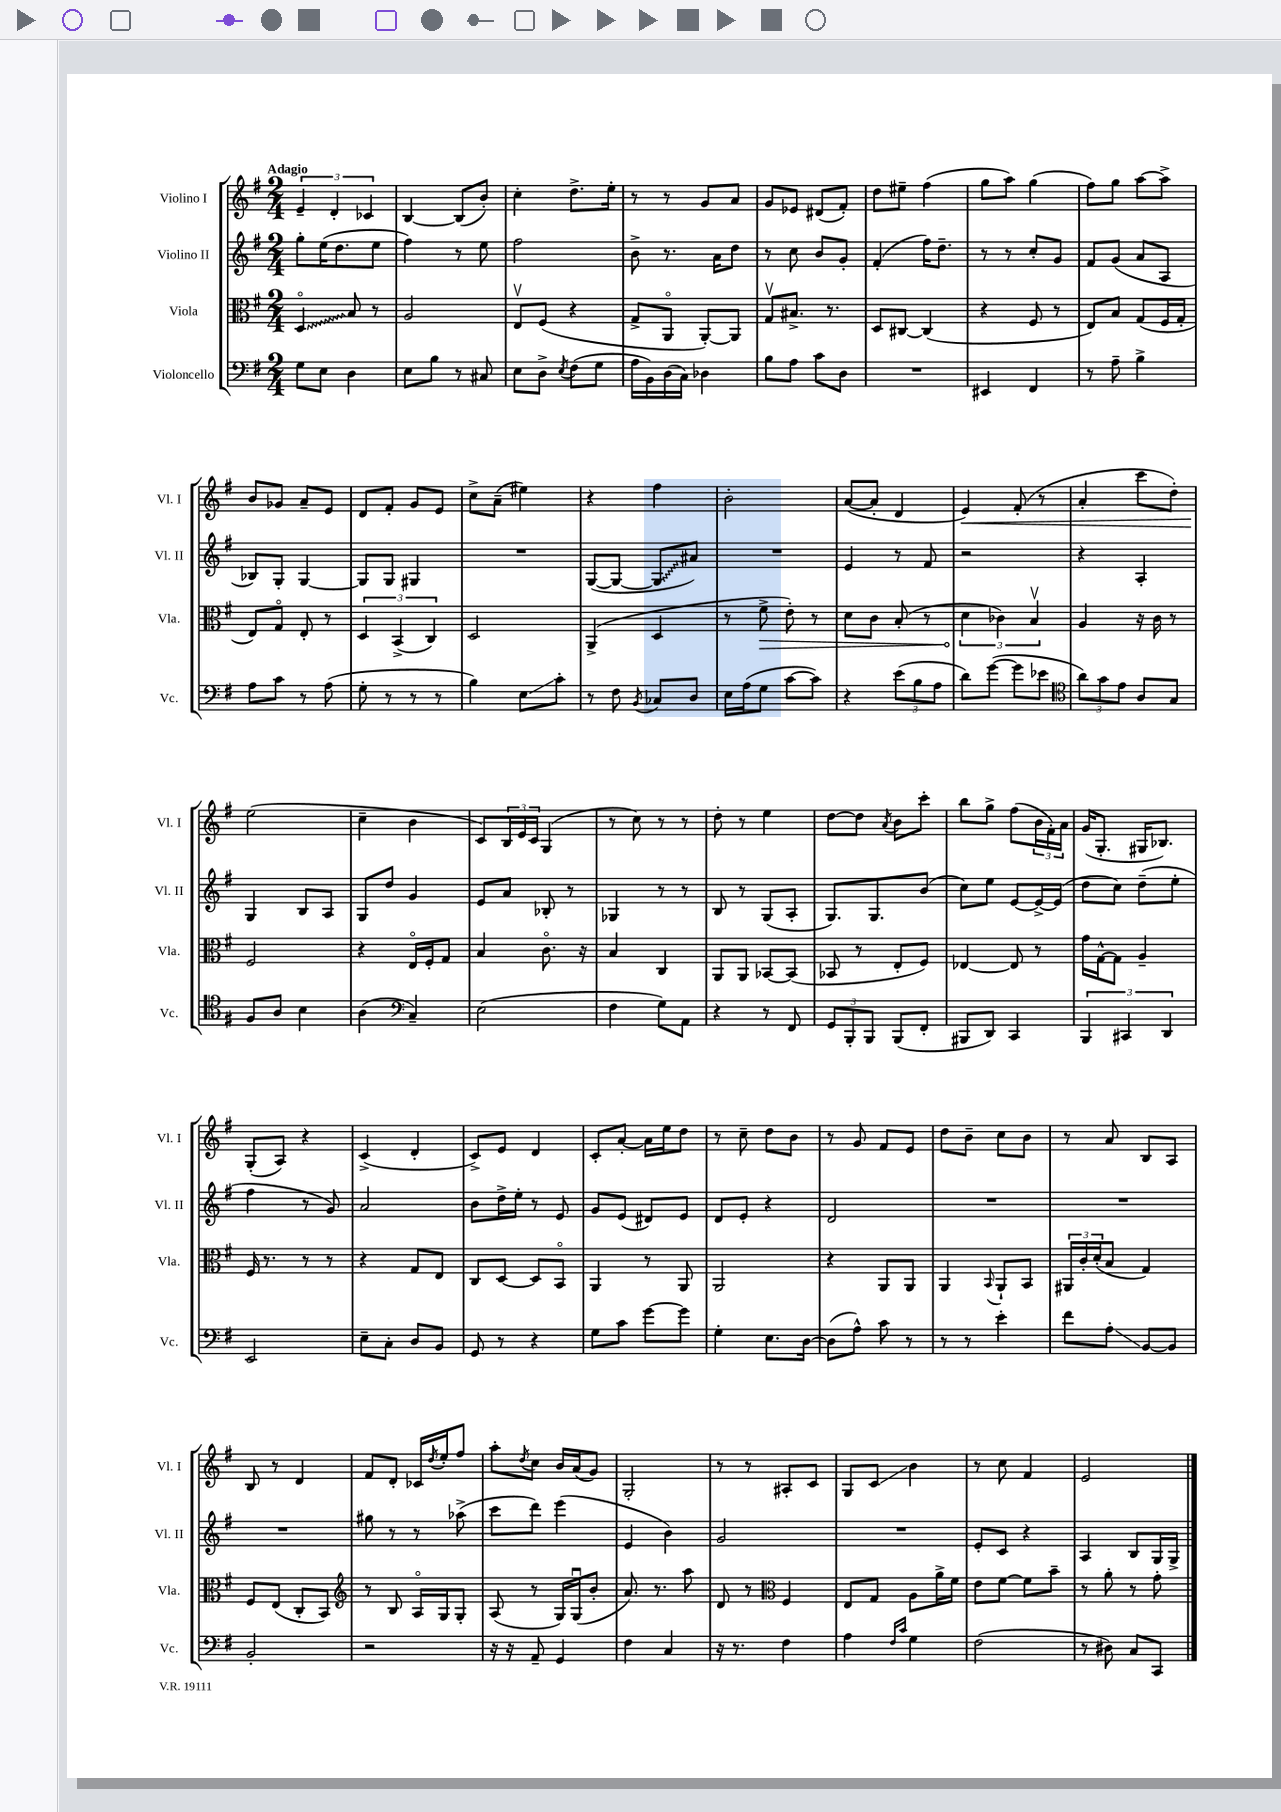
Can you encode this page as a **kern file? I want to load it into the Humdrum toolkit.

**kern	**kern	**kern	**kern
*staff4	*staff3	*staff2	*staff1
*clefF4	*clefC3	*clefG2	*clefG2
*k[f#]	*k[f#]	*k[f#]	*k[f#]
*M2/4	*M2/4	*M2/4	*M2/4
8G	4Do	8gg'	6e~
8E	.	(16ee	.
.	.	.	6d'
.	.	8.dd	.
4D	8B	.	.
.	.	.	6c-
.	8r	8ee	.
=	=	=	=
8E	2A	4ff#)	[4B
8B	.	.	.
8r	.	8r	(8B]
8C#	.	8ee	8b')
=	=	=	=
8E	8Ev	2ff#	4cc'
8D^	(8F#	.	.
8qE	.	.	.
(8F#	4r	.	8.dd^
8G	.	.	.
.	.	.	16ee'
=	=	=	=
16A	8G^	8b^	8r
16BB)	.	.	.
(16D	8AAo	8.r	8r
16C)	.	.	.
4D-	[8AA')	.	8g
.	.	16a	.
.	8AA]	8dd	8a
=	=	=	=
8B	8Gv	8r	8g
8A	8.B#^	8cc	8e-
8c	.	8b	(8d#
.	8.r	.	.
8D	.	8g'	8f#')
=	=	=	=
2r	8D	(4f#'	8dd
.	[8C#	.	8ee#~
.	(4C#]	16ff#)	(4ff#
.	.	8.dd~	.
=	=	=	=
4EE#	4r	8r	8gg
.	.	8r	8aa)
4FF#	8F#	8cc'	(4gg
.	8r	8g	.
=	=	=	=
8r	8E)	8f#	8ff#)
8A~	8B	(8g	8gg
4B^	(8G	8a	[8aa
.	16F#	8A	8aa^]
.	16G'	.	.
=	=	=	=
8A	8E)	8B-)	8b
8c	8Go	8G'	8g-
8r	8E'	[4G	8a~
(8A	8r	.	8e
=	=	=	=
8G'	6D	8G]	8d
8r	.	8G	8f#'
.	(6BB^	.	.
8r	.	4G#	8g
.	6C)	.	.
8r	.	.	8e
=	=	=	=
4B)	2D	2r	8cc^
.	.	.	(8a~
8E	.	.	4ee#)
8c'	.	.	.
=	=	=	=
8r	(4AA^	([8G	4r
8F#	.	8G_	.
8qBB	.	.	.
8C-	4D	8G]	4ff#
8D	.	8a#)	.
=	=	=	=
16E	8r	2r	2b'
(16A	.	.	.
8G	8f#^	.	.
[8c	8e')	.	.
8c])	8r	.	.
=	=	=	=
4r	8d	4e	([8a
.	8c	.	8a']
(12e	(8B'	8r	4d
12B	.	.	.
.	8r	8f#	.
12A	.	.	.
=	=	=	=
8d)	6d	2r	4e)
([8g	.	.	.
.	6c-)	.	.
8g]	.	.	(8f#'
.	6Bv	.	.
8e-	.	.	8r
=	=	=	=
*clefC4	*	*	*
12a)	4A	4r	4a'
12g	.	.	.
12e	.	.	.
8A	16r	4A'	8ccc
.	16c	.	.
8G	8r	.	8dd')
=	=	=	=
8F#	2F#	4G	(2ee
8A	.	.	.
4B	.	8B	.
.	.	8A	.
=	=	=	=
(4A	4r	8G	4cc~
.	.	8dd	.
*clefF4	*	*	*
4C~)	16Eo	4g	4b
.	16F#'	.	.
.	8G	.	.
=	=	=	=
(2E	4B	8e	8c)
.	.	8a	24B
.	.	.	24e
.	.	.	24c
.	8.co	8B-'	(4G
.	.	8r	.
.	16r	.	.
=	=	=	=
4F#	4B	4G-	8r
.	.	.	8cc)
8G)	4C	8r	8r
8AA	.	8r	8r
=	=	=	=
4r	8AA	8B	8dd'
.	8AA	8r	8r
8r	[8BB-	(8G	4ee
8FF#	(8BB-]	8A'	.
=	=	=	=
12GG	8BB-	8.G)	[8dd
12BBB'	.	.	.
.	8r	.	8dd]
12BBB	.	.	.
.	.	8.G	.
.	.	.	8qa
(8BBB	8E'	.	8b
8FF#'	8F#)	(8b	8ccc'
=	=	=	=
8BBB#	[4E-	8cc)	8bb
8DD)	.	8ee	8gg^
4CC	8E-]	[8e	(8ff#
.	8r	16e^_	24b
.	.	.	24f#')
.	.	(16e]	.
.	.	.	24a
=	=	=	=
6BBB	16g	8dd	(16g
.	[16G^^	.	8.G'
.	8G]	8cc)	.
6CC#	.	.	.
.	4A~	(8dd~	16G#
.	.	.	8.B-)
6DD	.	.	.
.	.	8ee'	.
=	=	=	=
2EE	16F#	4ff#	(8G'
.	8.r	.	.
.	.	.	8A)
.	8r	8r	4r
.	8r	8g)	.
=	=	=	=
8E~	4r	2a	(4c^
8C'	.	.	.
8D	8G	.	4d'
8BB	8E	.	.
=	=	=	=
8GG	8C	8b	8c^)
8r	[8D	16dd^	8e
.	.	16ee'	.
4r	8D]	8r	4d
.	8BBo	8e	.
=	=	=	=
8G	4AA	8g	8c'
8c	.	(8e	[8a'
[8g	8r	8d#)	16a]
.	.	.	16ee
8g]	8AA	8e	8dd
=	=	=	=
4G'	2AA	8d	8r
.	.	8e'	8cc~
8.E	.	4r	8dd
.	.	.	8b
[16D	.	.	.
=	=	=	=
(8D]	4r	2d	8r
8A^^)	.	.	8g
8c	8AA	.	8f#
8r	8AA	.	8e
=	=	=	=
8r	4AA	2r	8dd
8r	.	.	8b~
.	8qqBB	.	.
4e'	8AA`	.	8cc
.	8BB	.	8b
=	=	=	=
8f#	24AA#	2r	8r
.	24c'	.	.
.	(24d'	.	.
8A'	8B	.	8a
[8BB	4G)	.	8B
8BB]	.	.	8A
=	=	=	=
2BB'	8F#	2r	8B
.	(8E	.	8r
.	8C'	.	4d
.	8BB)	.	.
=	=	=	=
*	*clefG2	*	*
2r	8r	8gg#	8f#
.	8B	8r	8d'
.	16Ao	8r	16c-
.	.	.	8qdd
.	16G	.	16ee'
.	8G'	(8aa-^	8ff#
=	=	=	=
16r	(8A	8ccc	8aa'
16r	.	.	.
.	.	.	8qdd
8AA~	8r	8ddd)	8cc
4GG	16G)	(4eee	16b
.	(16Gu	.	(16a
.	8b'	.	8g)
=	=	=	=
4F#	8.a)	4e	2G'
.	8.r	.	.
4C	.	4b)	.
.	8aa	.	.
=	=	=	=
16r	8d	2g	8r
8.r	.	.	.
.	8r	.	8r
*	*clefC3	*	*
4F#	4F#	.	8A#'
.	.	.	8c
=	=	=	=
4A	8E	2r	8G
.	8G	.	8c
16qqF#	.	.	.
16qqc	.	.	.
4G	8A	.	4b
.	16a^	.	.
.	16f#	.	.
=	=	=	=
(2F#	8e	8e'	8r
.	[8f#	8c	8cc
.	8f#]	4r	4f#
.	8b~	.	.
=	=	=	=
8r	8r	4A	2e
8D#)	8a'	.	.
8C	8r	8B	.
8CC	8g'	16G	.
.	.	16G^	.
==	==	==	==
*-	*-	*-	*-
